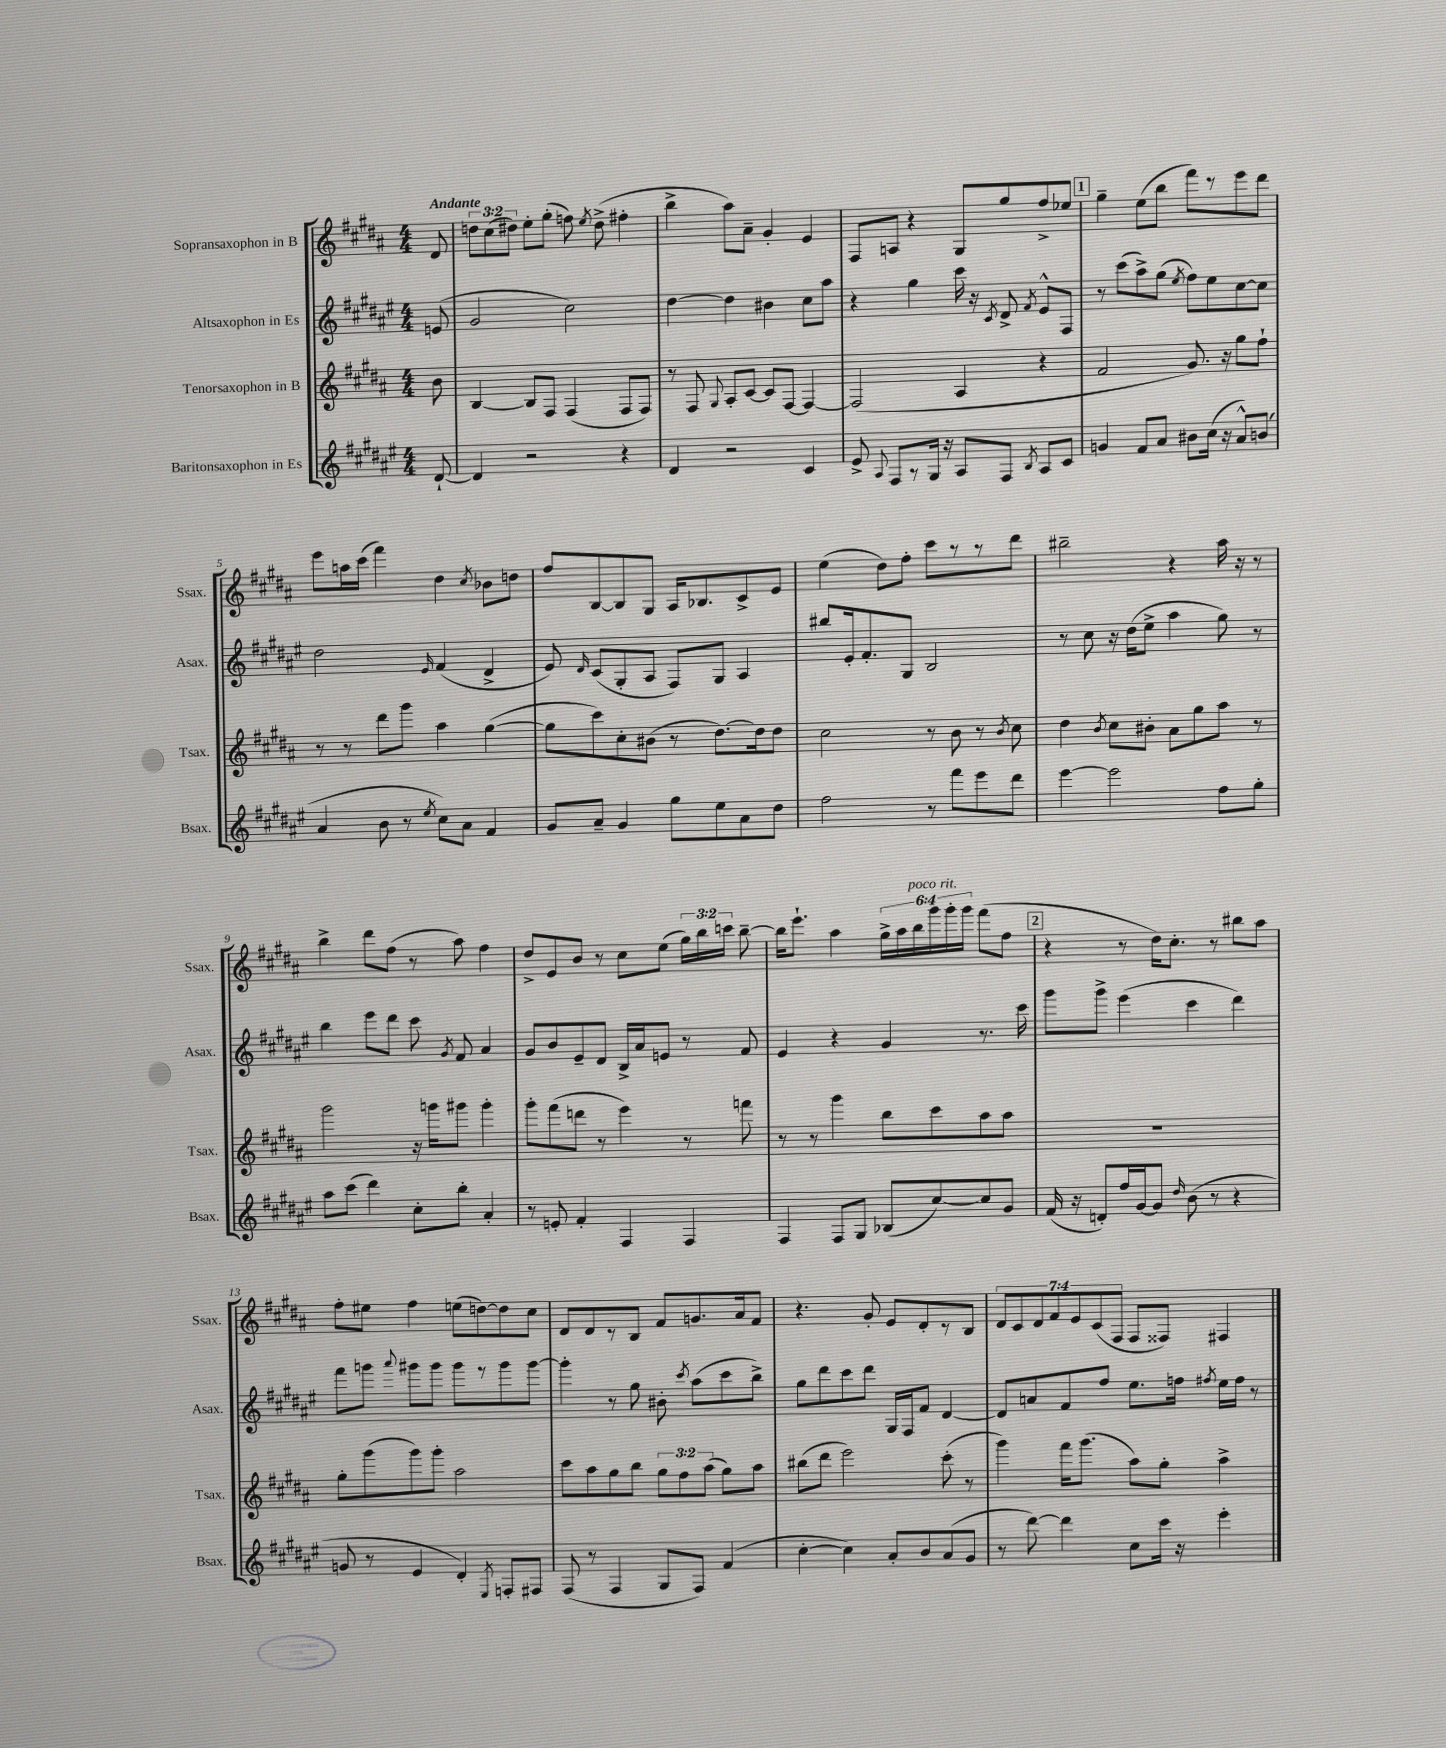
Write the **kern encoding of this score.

**kern	**kern	**kern	**kern
*staff4	*staff3	*staff2	*staff1
*clefG2	*clefG2	*clefG2	*clefG2
*k[f#c#g#d#a#e#]	*k[f#c#g#d#a#]	*k[f#c#g#d#a#e#]	*k[f#c#g#d#a#]
*M4/4	*M4/4	*M4/4	*M4/4
[8d#`/	8b\	(8e/	8d#/
=	=	=	=
4d#/]	[4B/	2g#/	12dd\L
.	.	.	(12cc#\
.	.	.	12dd#\J)
2r	8B/]L	.	8ee'\L
.	8F#/J	.	(8gg#'\J
.	(4F#/	2cc#\)	8ff\)
.	.	.	8qee/
.	.	.	(8dd#^\
4r	8F#/L	.	4ff#'\
.	8F#/J)	.	.
=	=	=	=
4d#/	8r	[4dd#\	4bb^\
.	8F#/	.	.
.	8qqG#/	.	.
2r	8A#'/L	4dd#\]	8aa#\L)
.	[8c#/J	.	8a#~\J
.	8c#/]L	4b#\	4g#'/
.	[8F#/J	.	.
4c#/	4F#/_	8cc#\L	4e/
.	.	8aa#\J	.
=	=	=	=
8e#^/	(2F#/]	4r	8F#/L
8qqA#/	.	.	.
8F#/L	.	.	8A/J
8r	.	4gg#\	4r
16G#/Jk	.	.	.
16r	.	.	.
8A#/L	4A#/	16ccc#\	8G#/L
.	.	16r	.
.	.	8qc#/	.
8F#/J	.	8d#^/	8gg#/
8qB/	.	8qf#/	.
8A#/L	4r	8e#^^/L	8ff#^/
8c#/J	.	8F#/J	8ee-/J
=	=	=	=
4g/	2f#/	8r	4gg#~\
.	.	(8ccc#\L	.
8f#/L	.	8aa#^\)	(8ee\L
8a#/J	.	(8gg#\J	8bb\J
.	.	8qee#/	.
8b#\L	8.g#/)	8ff#\L)	8fff#\L)
(16cc#\Jk	.	8ee#\	8r
16r	16r	.	.
8a#^^/L)	8gg#\L	[8cc#\	8eee\
(8b/J	8ff#`\J	8cc#\]J	8ddd#\J
=	=	=	=
4a#/	8r	2dd#\	8eee\L
.	8r	.	16aa\L
.	.	.	(16ccc#\JJ
8b\	8ddd#\L	.	4fff#\)
8r	8ggg#\J	.	.
8qee#/	.	16qqe#/	.
8cc#\L)	4aa#\	(4f#/	4dd#\
8a#\J	.	.	.
.	.	.	8qcc#/
4f#/	([4gg#\	4d#^/	8b-\L
.	.	.	8dd\J
=	=	=	=
8g#/L	8gg#\]L	8e#/)	8ff#/L
.	.	16qqd#/	.
8a#~/J	8ccc#\)	(8c#/L	[8B/
4g#/	8cc#'\	8G#'/	8B/]
.	(8b#\J	8A#/J	8G#/J
8gg#\L	8r	8F#/L)	16A#/LK
.	.	.	8.B-/
8ee#\	[8.dd#\L)	8G#/J	.
8a#\	.	4A#/	8c#^/
.	16dd#\]k	.	.
8dd#\J	8dd#\J	.	8e/J
=	=	=	=
2ff#\	2cc#\	8bb#/L	(4ee\
.	.	16e#'/k	.
.	.	8.f#'/	.
.	.	.	8dd#\L)
.	.	8G#/J	8ff#'\J
8r	8r	2B/	8ccc#\L
8fff#\L	8b\	.	8r
8eee#\	8r	.	8r
.	8qb/	.	.
8ddd#\J	8cc#\	.	8ddd#\J
=	=	=	=
[4eee#\	4dd#\	8r	2bb#~\
.	.	8cc#\	.
.	8qb/	.	.
2eee#\]	8cc#\L	16r	.
.	.	(16dd#\LK	.
.	8b#'\J	8ee#^\J	.
.	8a#\L	4aa#\	4r
.	8gg#\	.	.
8ff#\L	8aa#\J	8gg#\)	16aa#\
.	.	.	16r
8gg#'\J	8r	8r	8r
=	=	=	=
8aa#\L	2ggg#\	4bb\	4bb^\
(8ccc#\J	.	.	.
4ddd#\)	.	8eee#\L	8ddd#\L
.	.	8ddd#\J	(8ff#\J
8cc#'\L	16r	8ccc#\	8r
.	16ggg\LK	.	.
.	.	8qg#/	.
8bb'\J	8ggg#\J	8f#/	8aa#\)
4a#'/	4ggg#'\	4a#/	4ff#\
=	=	=	=
8r	8ggg#'\L	8g#/L	8dd#^/L
8e'/	(8fff#\	8b/	8e/
4f#'/	8ddd\J	8e#~/	8b/J
.	8r	8d#/J	8r
4F#/	4eee\)	16B^/LL	8cc#\L
.	.	16a#/J	.
.	.	8e/J	(8ee\J
4F#/	8r	8r	24gg#\LL)
.	.	.	24bb\
.	.	.	24ccc\JJ
.	8fff\	8f#/	[8bb~\
=	=	=	=
4F#/	8r	4e#/	16bb\]LK
.	.	.	8.eee`\J
.	8r	.	.
8F#/L	4ggg#\	4r	4aa#\
8G#/J	.	.	.
(8B-/L	8bb\L	4g#/	24gg#^\LL
.	.	.	24aa#\
.	.	.	24bb\
[8cc#/)	8ccc#\	.	24ggg#\
.	.	.	24ggg#'\
.	.	.	24ggg#\JJ
8cc#/]	8aa#\	8.r	(8fff#\L
8g#/J	8aa#\J	.	8ff#\J
.	.	16ccc#\	.
=	=	=	=
(16f#/	1r	8ggg#\L	4r
16r	.	.	.
8d'/L)	.	8ggg#^\J	.
16ff#/L	.	(4eee#\	8r
[16g#/J	.	.	.
8g#/]J	.	.	16dd#\LK)
.	.	.	8.cc#'\J
16qqdd#/	.	.	.
(8b\	.	4ccc#\	.
8r	.	.	8r
4r	.	4ddd#\)	8bb#\L
.	.	.	8aa#\J
=	=	=	=
8g/	8gg#'\L	8fff#\L	8ff#'\L
8r	(8ggg#\	8ggg\J	8ee#\J
.	.	8qqaaa#/	.
4e#/	8ggg#\)	8ggg#\L	4ff#\
.	8ggg#'\J	8ggg#\J	.
4d#'/)	2aa#\	8ggg#\L	(8ee\L
.	.	8r	[8dd\)
8qE#/	.	.	.
8F'/L	.	8ggg#\	8dd\]
8F#/J	.	[8ggg#\J	8cc#\J
=	=	=	=
(8F#/	8ccc#\L	4ggg#'\]	8d#/L
8r	8aa#\	.	8d#/
4F#/	8gg#\	8r	8r
.	8bb\J	8gg#\	8B/J
8G#/L	12gg#\L	8b#'\	8f#/L
.	12ff#\	.	.
.	.	8qccc#/	.
8F#/J)	.	(8aa#\L	8.g/
.	(12aa#\J	.	.
(4f#/	8gg#\L)	8ccc#\	.
.	.	.	16a#/k
.	8aa#\J	8bb^\J)	8f#/J
=	=	=	=
[4cc#'\	(8bb#\L	8gg#\L	4.r
.	8ddd#\J	8ddd#\	.
4cc#\])	2eee\)	8ccc#\	.
.	.	8ddd#\J	8g#'/
8a#'/L	.	16G#/LL	8e/L
.	.	16F#/J	.
8b/	.	8f#/J	8d#'/
(8a#/	(8ccc#'\	[4d#/	8r
8g#/J	8r	.	8B/J
=	=	=	=
8r	4ggg#\)	8d#/]L	14d#/L
.	.	.	14c#/
[8ddd#\)	.	8a/	.
.	.	.	14d#/
.	.	.	14f#/
4ddd#\]	16fff#\LK	8f#/	.
.	.	.	14e/
.	(8.ggg#\J	.	.
.	.	.	(14c#/
.	.	8ff#/J	.
.	.	.	14F#/J
8cc#\L	8aa#\L)	8.ee#\L	8F#/L
16ccc#\Jk	8gg#'\J	.	8F##/J)
16r	.	16ff\Jk	.
.	.	8qff#/	.
4eee#'\	4aa#^\	16ee#\LL	4F#/
.	.	16ff#\JJ	.
.	.	8r	.
==	==	==	==
*-	*-	*-	*-
